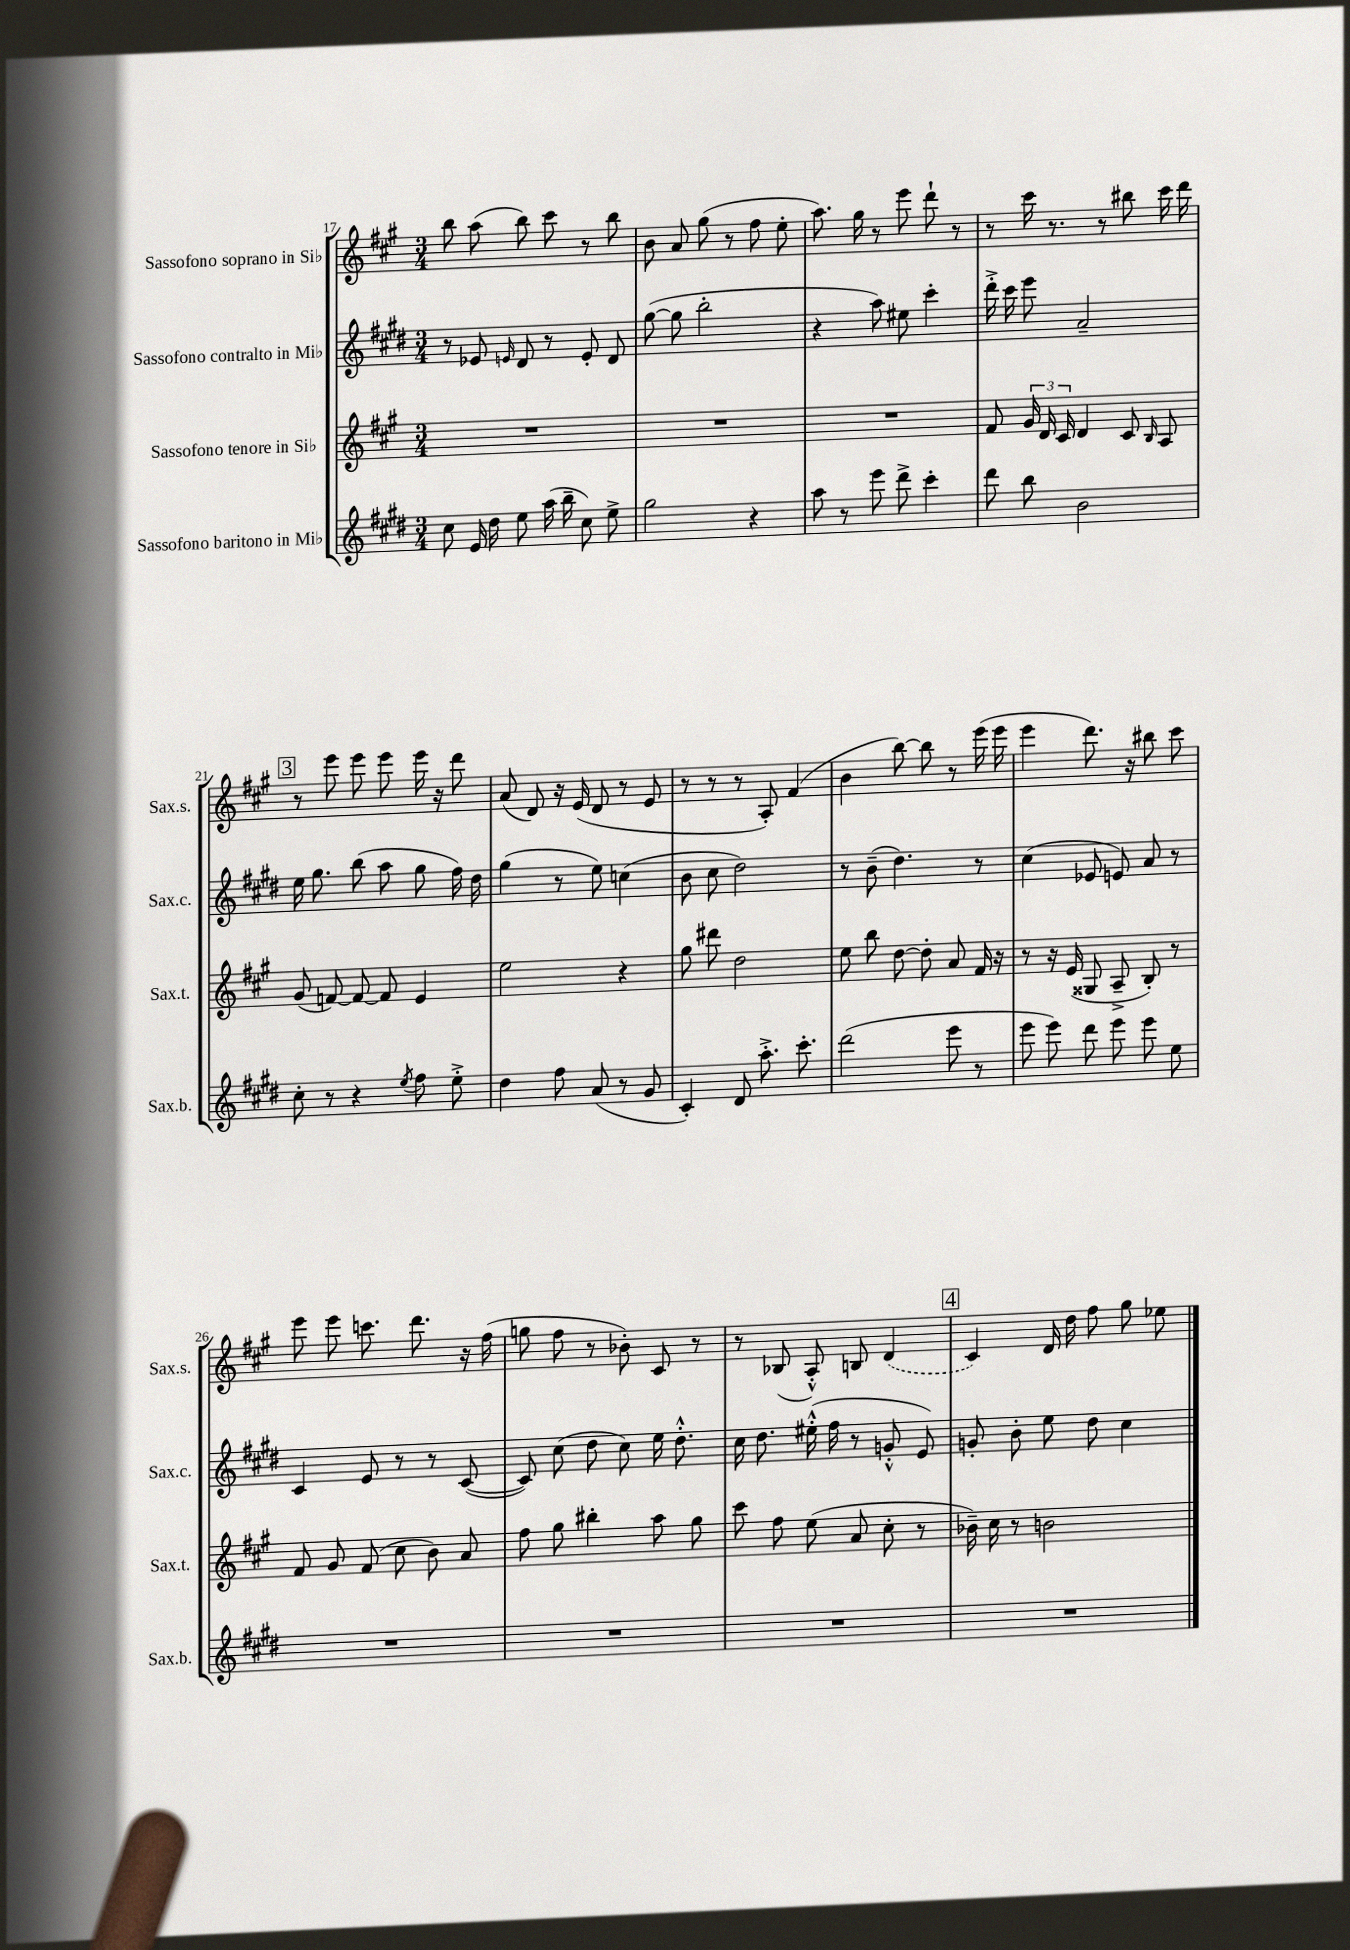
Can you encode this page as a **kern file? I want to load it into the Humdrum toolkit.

**kern	**kern	**kern	**kern
*staff4	*staff3	*staff2	*staff1
*clefG2	*clefG2	*clefG2	*clefG2
*k[f#c#g#d#]	*k[f#c#g#]	*k[f#c#g#d#]	*k[f#c#g#]
*M3/4	*M3/4	*M3/4	*M3/4
8cc#	2.r	8r	8bb
16e	.	8e-	(8aa
16dd#	.	.	.
.	.	16qqe	.
8ee	.	8d#	8bb)
(16aa	.	8r	8ccc#
16bb~	.	.	.
8cc#)	.	8e'	8r
8ee^	.	8d#	8bb
=	=	=	=
2gg#	2.r	([8gg#	8b
.	.	8gg#]	8a
.	.	2bb'	(8gg#
.	.	.	8r
4r	.	.	8ff#
.	.	.	8ee'
=	=	=	=
8aa	2.r	4r	8.aa)
8r	.	.	.
.	.	.	16gg#
8eee	.	8aa)	8r
8ddd#^	.	8ee#	8eee
4ccc#'	.	4ccc#'	8ddd`
.	.	.	8r
=	=	=	=
8ddd#	8f#	16ddd#'^	8r
.	.	16ccc#	.
8bb	24g#	8eee	16ccc#
.	24d	.	.
.	.	.	8.r
.	24c#	.	.
2b	4d	2a~	.
.	.	.	8r
.	8c#	.	8bb#
.	16qqB	.	.
.	8A	.	16ccc#
.	.	.	16ddd
=	=	=	=
8cc#'	(8g#	16ee	8r
.	.	8.gg#	.
8r	[8f)	.	8eee
4r	8f_	(8bb	8eee
.	8f]	8aa	8eee
8qee	.	.	.
8ff#	4e	8gg#	16eee
.	.	.	16r
8ee'^	.	16ff#)	8ddd
.	.	16dd#	.
=	=	=	=
4dd#	2ee	(4gg#	(8a
.	.	.	8d)
8ff#	.	8r	16r
.	.	.	(16e
(8a	.	8ee)	8d
8r	4r	(4cc	8r
8g#	.	.	8e
=	=	=	=
4c#')	8gg#	8b	8r
.	8ddd#	8cc#	8r
8d#	2dd	2dd#)	8r
8.aa'^	.	.	8A')
.	.	.	(4f#
8.ccc#'	.	.	.
=	=	=	=
(2ddd#	8ee	8r	4b
.	8bb	(8b~	.
.	[8dd	4.dd#)	[8bb)
.	8dd']	.	8bb]
8eee	8a	.	8r
8r	16f#	8r	(16eee
.	16r	.	16eee
=	=	=	=
8eee	8r	(4cc#	4eee
8eee)	16r	.	.
.	(16e	.	.
8ddd#	8G##	8e-	8.ddd)
8eee	8A~^	8e)	.
.	.	.	16r
8eee	8B')	8a	8bb#
8ee	8r	8r	8ccc#
=	=	=	=
2.r	8f#	4c#	8eee
.	8g#	.	8eee
.	(8f#	8e	8.ccc
.	8cc#	8r	.
.	.	.	8.ddd
.	8b)	8r	.
.	8a	([8c#	16r
.	.	.	(16ff#
=	=	=	=
2.r	8ff#	8c#])	8gg
.	8gg#	(8cc#	8ff#
.	4bb#'	8dd#	8r
.	.	8cc#)	8b-')
.	8aa	16ee	8c#
.	.	8.dd#'^^	.
.	8gg#	.	8r
=	=	=	=
2.r	8ccc#	16cc#	8r
.	.	8.dd#	.
.	8ff#	.	(8B-
.	(8ee	(16ee#'^^	8A'^^)
.	.	16ff#	.
.	8a	8r	8B
.	8cc#'	8g'^^	(4d
.	8r	8e)	.
=	=	=	=
2.r	16b-~)	8g'	4c#)
.	16cc#	.	.
.	8r	8b'	.
.	2b	8ee	16d
.	.	.	16dd
.	.	8dd#	8ff#
.	.	4cc#	8gg#
.	.	.	8ee-
==	==	==	==
*-	*-	*-	*-
